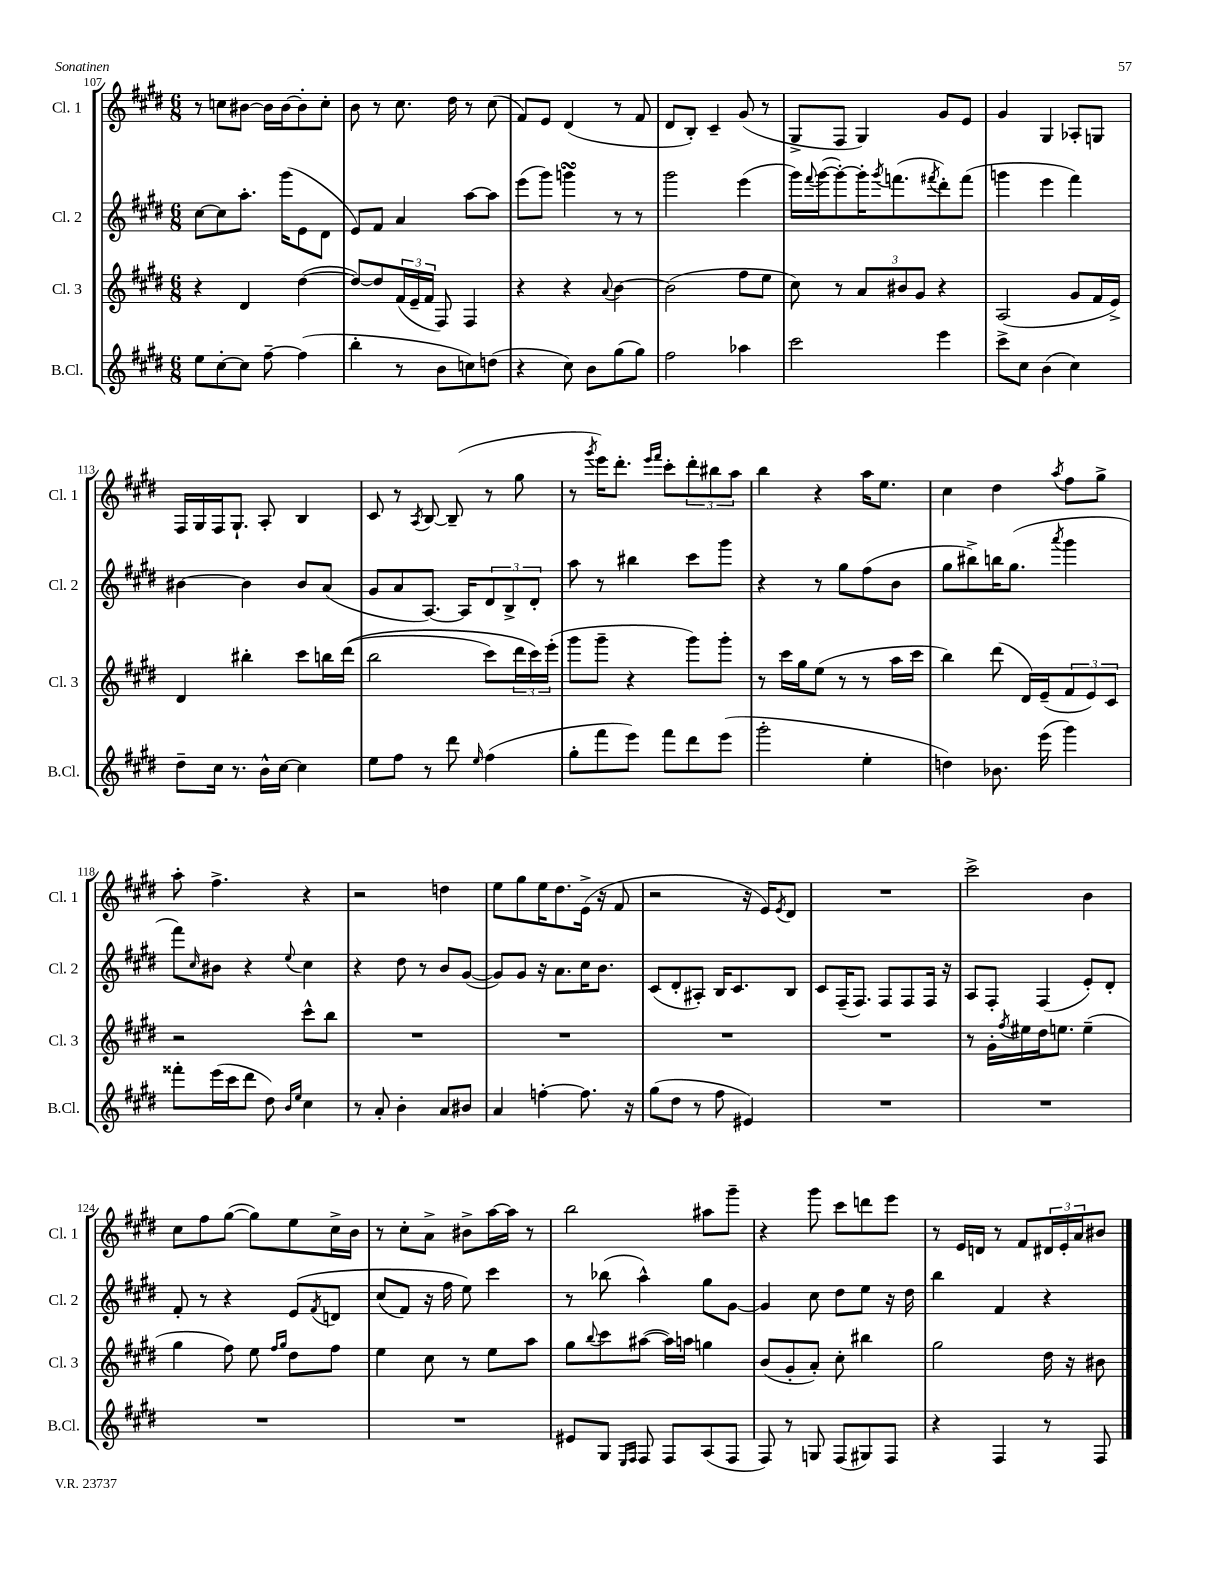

**kern	**kern	**kern	**kern
*staff4	*staff3	*staff2	*staff1
*clefG2	*clefG2	*clefG2	*clefG2
*k[f#c#g#d#]	*k[f#c#g#d#]	*k[f#c#g#d#]	*k[f#c#g#d#]
*M6/8	*M6/8	*M6/8	*M6/8
8ee	4r	[8cc#	8r
[8cc#'	.	8cc#]	8cc
8cc#]	4d#	8.aa'	[8b#
[8ff#~	.	.	16b#]
.	.	(16ggg#	[16b#
(4ff#]	([4dd#	8e	8b#']
.	.	8d#	8cc'
=	=	=	=
4bb'	8dd#_)	8e)	8b
.	8dd#]	8f#	8r
8r	(24f#	4a	8.cc#
.	24e~	.	.
.	24f#	.	.
8b	8F#)	.	.
.	.	.	16dd#
8cc)	4F#	[8aa	8r
(8dd	.	8aa]	(8cc#
=	=	=	=
4r	4r	(8eee	8f#)
.	.	8ggg#)	8e
8cc#)	4r	4ggg	(4d#
8b	.	.	.
.	8qqa	.	.
(8gg#	[4b	8r	8r
8gg#)	.	8r	8f#
=	=	=	=
2ff#	(2b]	2ggg#	8d#
.	.	.	8B')
.	.	.	4c#~
4aa-	8ff#	(4eee	(8g#
.	8ee	.	8r
=	=	=	=
2ccc#	8cc#)	16ggg#)	8G#^
.	.	8qqfff#	.
.	.	([16ggg#	.
.	8r	8ggg#'_)	8F#
.	12a	16ggg#']	4G#)
.	.	8qggg#	.
.	.	(8.fff	.
.	12b#	.	.
.	12g#	.	.
.	.	8qfff#	.
4eee	4r	8ddd#')	8g#
.	.	(8fff#	8e
=	=	=	=
8ccc#^	(2A	4ggg	4g#
8cc#	.	.	.
(4b	.	4eee	4G#
4cc#)	8g#	4fff#)	8A-'
.	16f#	.	8G
.	16e^)	.	.
=	=	=	=
8dd#~	4d#	[4b#	16F#
.	.	.	16G#
16cc#	.	.	16F#
8.r	.	.	8.G#`
.	4bb#'	4b#]	.
16b^^	.	.	8A'
[16cc#	.	.	.
4cc#]	8ccc#	8b#	4B
.	16bb	(8a	.
.	&((16ddd#	.	.
=	=	=	=
8ee	2bb	8g#	8c#
8ff#	.	8a	8r
.	.	.	8qA
8r	.	[8.A)	[8B
8ddd#	.	.	(8B~]
.	.	16A]	.
16qqee	.	.	.
(4ff#	8ccc#)	12d#	8r
.	.	12B^	.
.	24ddd#	.	8gg#
.	24ccc#&)	12d#'	.
.	(24eee'	.	.
=	=	=	=
8gg#'	8ggg#	8aa	8r
.	.	.	8qggg#
8fff#	8ggg#~	8r	16eee)
.	.	.	8.ddd#'
8eee)	4r	4bb#	.
.	.	.	16qqeee
.	.	.	16qqfff#
8fff#	.	.	8ccc#'
8ddd#	8ggg#)	8ccc#	12ddd#'
.	.	.	12bb#
(8eee	8ggg#'	8ggg#	.
.	.	.	12aa
=	=	=	=
2ggg#'	8r	4r	4bb
.	16ccc#	.	.
.	16gg#	.	.
.	(8ee	8r	4r
.	8r	8gg#	.
4ee'	8r	(8ff#	16aa
.	.	.	8.ee
.	16aa	8b	.
.	16ccc#	.	.
=	=	=	=
4dd)	4bb)	8gg#	4cc#
.	.	8bb#^)	.
8.b-	(8ddd#	16bb	4dd#
.	.	(8.gg#	.
.	16d#)	.	.
(16eee	(16e~	.	.
.	.	8qaaa	8qaa
4ggg#)	12f#	4ggg#	8ff#
.	12e)	.	.
.	.	.	8gg#^
.	12c#	.	.
=	=	=	=
8fff##'	2r	8fff#)	8aa'
.	.	16qqcc#	.
(16eee	.	8b#	4.ff#^
16ccc#	.	.	.
8ddd#	.	4r	.
8dd#)	.	.	.
16qqb	.	.	.
16qqee	.	8qqee	.
4cc#	8ccc#^^	4cc#	4r
.	8bb	.	.
=	=	=	=
8r	2.r	4r	2r
8a'	.	.	.
4b'	.	8dd#	.
.	.	8r	.
8a	.	8b	4dd
8b#	.	([8g#	.
=	=	=	=
4a	2.r	8g#])	8ee
.	.	8g#	8gg#
[4ff'	.	16r	16ee
.	.	8.a	8.dd#
8.ff]	.	16cc#	(16e^
.	.	8.b	16r
.	.	.	8f#
16r	.	.	.
=	=	=	=
(8gg#	2.r	(8c#	2r
8dd#	.	8d#'	.
8r	.	8A#')	.
8ff#	.	16B	.
.	.	8.c#	.
4e#)	.	.	16r
.	.	.	16e)
.	.	.	8qe
.	.	8B	8d#
=	=	=	=
2.r	2.r	8c#	2.r
.	.	(16F#~	.
.	.	8.F#)	.
.	.	8F#	.
.	.	8F#	.
.	.	16F#	.
.	.	16r	.
=	=	=	=
2.r	8r	8A	2ccc#^
.	16g#'	8F#'	.
.	8qff#	.	.
.	16ee#	.	.
.	16dd#	(4F#	.
.	8.ee	.	.
.	(4ee~	8e')	4b
.	.	8d#'	.
=	=	=	=
2.r	4gg#	8f#'	8cc#
.	.	8r	8ff#
.	8ff#)	4r	([8gg#
.	8ee	.	8gg#])
.	16qqff#	.	.
.	16qqgg#	.	.
.	8dd#	&(8e	8ee
.	.	8qf#	.
.	8ff#	8d	16cc#^
.	.	.	16b
=	=	=	=
2.r	4ee	(8cc#	8r
.	.	8f#)	8cc#'
.	8cc#	16r	8a^
.	.	16ff#	.
.	8r	8ee&)	8b#^
.	8ee	4ccc#	[16aa
.	.	.	16aa]
.	8aa	.	8r
=	=	=	=
8e#	8gg#	8r	2bb
.	8qqbb	.	.
8G#	8ccc#	(8bb-	.
16qqE	.	.	.
16qqF#	.	.	.
8F#	([8aa#	4aa^^)	.
8F#	16aa#])	.	.
.	16aa	.	.
(8A	4gg	8gg#	8aa#
8F#	.	[8g#	8ggg#~
=	=	=	=
8F#)	(8b	4g#]	4r
8r	8g#'	.	.
8G	8a')	8cc#	8ggg#
(8F#	8cc#'	8dd#	8ccc#
8G#)	4bb#	8ee	8ddd
8F#	.	16r	8eee
.	.	16dd#	.
=	=	=	=
4r	2gg#	4bb	8r
.	.	.	16e
.	.	.	16d
4F#	.	4f#	8r
.	.	.	8f#
8r	16dd#	4r	24d#
.	.	.	24e'
.	16r	.	.
.	.	.	24a
8F#	8b#	.	8b#
==	==	==	==
*-	*-	*-	*-
